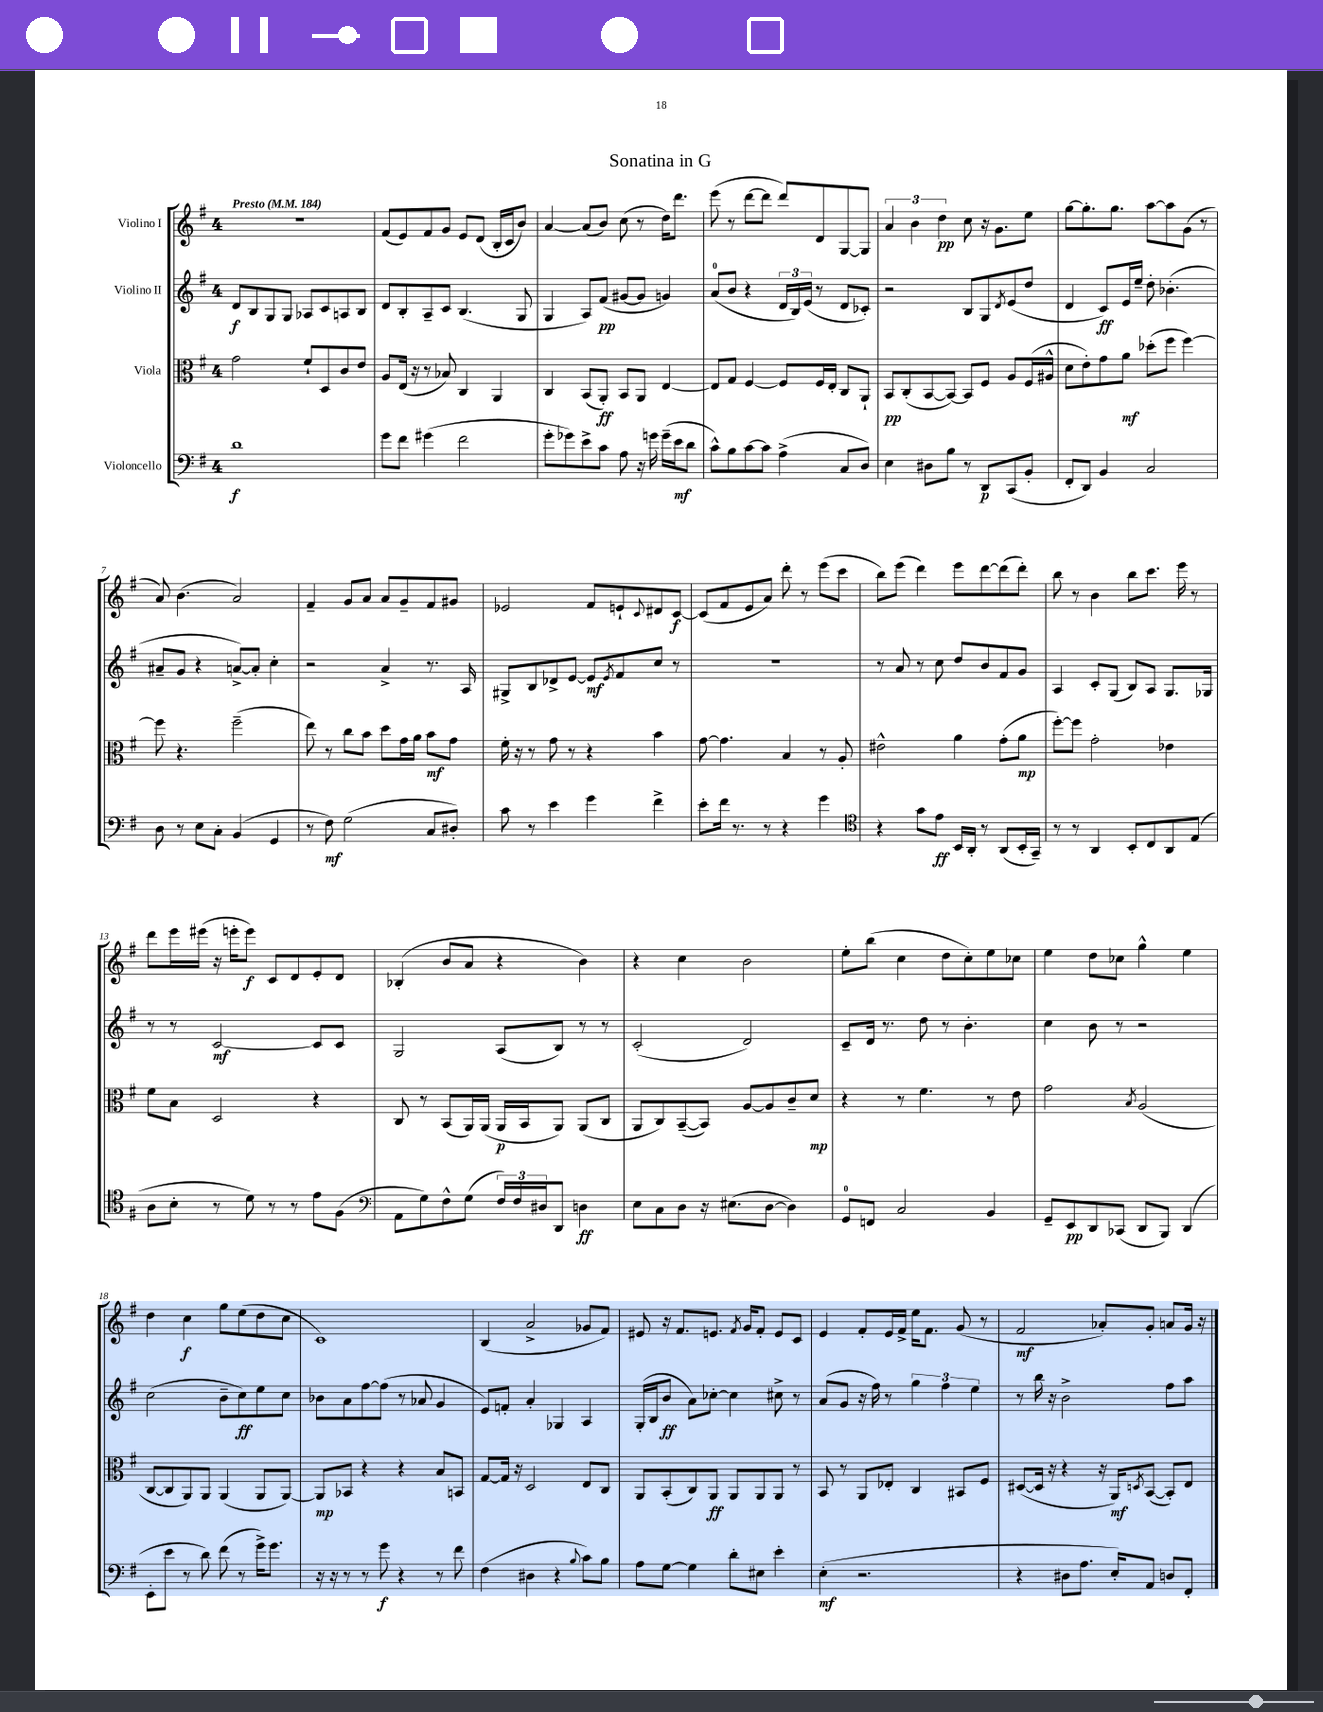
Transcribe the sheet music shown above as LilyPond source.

\header { title = "Sonatina in G" }
<<
\new StaffGroup <<
\new Staff = "s0" \with { instrumentName = "Violino I" } {
    \clef treble \key g \major \once \override Staff.TimeSignature.style = #'single-digit \time 4/4 \tempo "Presto" 4 = 184
    r1 |
    fis'8( e'8) fis'8 g'8 e'8 d'8( b16-. c'16 b'8) |
    a'4~ a'8( b'8) c''8( r8 d''16) d'''8. |
    e'''8( r8 d'''8~ d'''8 d'''8) d'8 g8~ g8 |
    \tuplet 3/2 { a'4 b'4 d''4\pp } c''8 r16 g'8. e''8 |
    g''8~ g''8.-. g''8. a''8~ a''8 g'8( r8 |
    a'8) b'4.( a'2) |
    fis'4-- g'8 a'8 a'8 g'8-- fis'8 gis'8 |
    ees'2 fis'8 e'8-! \appoggiatura { c'8 } dis'8 c'8~\f |
    c'8( fis'8 e'8 a'8) d'''8-. r8 e'''8( c'''8 |
    b''8) e'''8( d'''4) e'''8 d'''8~ d'''8( d'''8-.) |
    b''8 r8 b'4 b''8 c'''8. e'''16 r8 |
    d'''8 e'''16 eis'''16( r16 e'''16-. e'''8\f) c'8 d'8 e'8-. d'8 |
    bes4-.( b'8 a'8 r4 b'4) |
    r4 c''4 b'2 |
    e''8-. b''8( c''4 d''8 c''8-.) e''8 ces''8 |
    e''4 d''8 ces''8 g''4-^ e''4 |
    d''4 c''4\f g''8 e''8( d''8 c''8 |
    c'1) |
    b4( a'2-> ges'8 fis'8) |
    eis'8 r16 fis'8. e'8. \acciaccatura { fis'8 } g'16 fis'8-. e'8 c'8 |
    e'4 fis'8-. e'16 fis'16-> e''16 fis'8. g'8( r8 |
    fis'2\mf aes'8-.) g'8-. a'8 g'16 r16 \bar "|." |
}
\new Staff = "s1" \with { instrumentName = "Violino II" } {
    \clef treble \key g \major \once \override Staff.TimeSignature.style = #'single-digit \time 4/4
    d'8\f b8 g8 g8 aes8 c'8 a8 b8 |
    d'8 b8-. a8-- c'8 b4.( g8 |
    g4 a8) fis'8\pp( gis'8~ gis'8 g'4) |
    a'8-0( b'8 r4 \tuplet 3/2 { d'16 b16) e'16( } r8 d'8 ces'8-.) |
    r2 b8 g8 \acciaccatura { d'8 } e'8( d''8 |
    d'4 c'8\ff) e'16 e''16-- d''8-. bes'4.-.( |
    ais'8-- g'8 r4 a'8~->) a'8-. c''4-. |
    r2 a'4-> r8. a16 |
    gis8-> b8 des'8-> e'8~ e'8\mf \acciaccatura { e'8 } fis'8 c''8 r8 |
    R1 |
    r8 a'8 r8 c''8 d''8 b'8 fis'8 g'8 |
    a4 c'8-. g8( b8) a8 g8. ges16 |
    r8 r8 c'2~\mf c'8 c'8 |
    g2 a8( b8) r8 r8 |
    c'2-.( d'2) |
    c'8-- d'16 r8. d''8 r8 b'4.-. |
    c''4 b'8 r8 r2 |
    c''2( b'8-- c''8\ff) e''8 c''8 |
    bes'8 a'8 fis''8~ fis''8( r8 aes'8 g'4 |
    e'8) f'8-. a'4-. ges4 a4 |
    g16-.( b16 b'8\ff a'8) ces''8~-. ces''4 cis''8-> r8 |
    a'8( g'8 r16 fis''16) r8 \tuplet 3/2 { g''4 fis''4 e''4 } |
    r8 b''16 r16 b'2-> fis''8 a''8 \bar "|." |
}
\new Staff = "s2" \with { instrumentName = "Viola" } {
    \clef alto \key g \major \once \override Staff.TimeSignature.style = #'single-digit \time 4/4
    g'2 fis'8-! d8 c'8 e'8 |
    a8 e16( r16 r8 bes8) c4 a,4 |
    c4 b,8( a,8-.\ff) b,8 a,8 e4~ |
    e8 g8 fis4~ fis8 fis16 e16-. c8 a,8-! |
    b,8\pp c8-.( b,8~ b,8~) b,8 fis8 a8 fis16( ais16-^ |
    d'8 e'8-.) g'8 a'8\mf des''8-.( fis''8 fis''4~) |
    fis''8 r4. fis''2--( |
    e''8) r8 c''8 b'8 d''8 g'16 a'16 b'8\mf g'8 |
    fis'16-. r16 r8 g'8 r8 r4 b'4 |
    g'8~ g'4. b4 r8 a8-. |
    eis'2-^ a'4 g'8-.( a'8\mp |
    fis''8~-.) fis''8 g'2-. ees'4 |
    fis'8 b8 d2 r4 |
    c8 r8 b,8( a,16) a,16( a,16\p b,16 a,8) a,8( c8 |
    a,8 c8) b,8~--( b,8) a8~ a8 c'8-- d'8\mp |
    r4 r8 fis'4. r8 e'8 |
    g'2 \acciaccatura { b8 } a2( |
    c8~ c8 a,8) a,8 a,4( a,8 a,8~) |
    a,8\mp bes,8 r4 r4 b8 b,8 |
    g8~ g16 r16 d2 e8 c8 |
    a,8 b,8-.( c8) a,8\ff a,8 a,8 a,8 r8 |
    b,8 r8 a,8 ees8-. c4 bis,8 fis8 |
    dis8~( dis16 r16 r4 r16 a,16\mf) \acciaccatura { d8 } b,8~( b,8-.) e8 \bar "|." |
}
\new Staff = "s3" \with { instrumentName = "Violoncello" } {
    \clef bass \key g \major \once \override Staff.TimeSignature.style = #'single-digit \time 4/4
    d'1\f |
    g'8 fis'8 gis'4( fis'2 |
    g'8-. ges'8) e'8-> c'8 a8 r16 g'16 g'16--( e'16\mf d'8 |
    c'8-^) b8 c'8~ c'8 a4->( c8 d8) |
    e4 dis8 b8 r8 d,8\p c,8( b,8-. |
    fis,8-. d,8) b,4 c2 |
    d8 r8 e8 c8-. b,4( g,4 |
    r8 fis8\mf) g2( c8 dis8-.) |
    c'8 r8 e'4 g'4 fis'4-> |
    e'8-. fis'16 r8. r8 r4 g'4 |
    \clef tenor r4 g'8 e'8\ff b,16 a,16-. r8 a,8( b,16-. g,16--) |
    r8 r8 a,4 b,8-. c8 a,8 e8( |
    a8 b8-. r8 d'8) r8 r8 e'8 fis8( |
    \clef bass a,8 g8) fis8-^ g8( \tuplet 3/2 { fis16) fis16 dis16 } d,8 d4\ff |
    e8 c8 d8 r16 eis8.( d8~ d4) |
    g,8-0 f,8 c2 b,4 |
    g,8-- e,8\pp d,8 ces,8( d,8 b,,8) d,4( |
    e,8-. e'8 r8 d'8) fis'8( r8 g'16->) g'8. |
    r16 r16 r8 r8 g'8\f r4 r8 fis'8 |
    fis4( dis4 r4 \appoggiatura { b8 } c'8) b8 |
    a8 g8~ g4 d'8-. eis8 e'4-. |
    e4-.\mf( r2. |
    r4 dis8 a8. e16-.) a,8 d8 fis,8-. \bar "|." |
}
>>
>>
